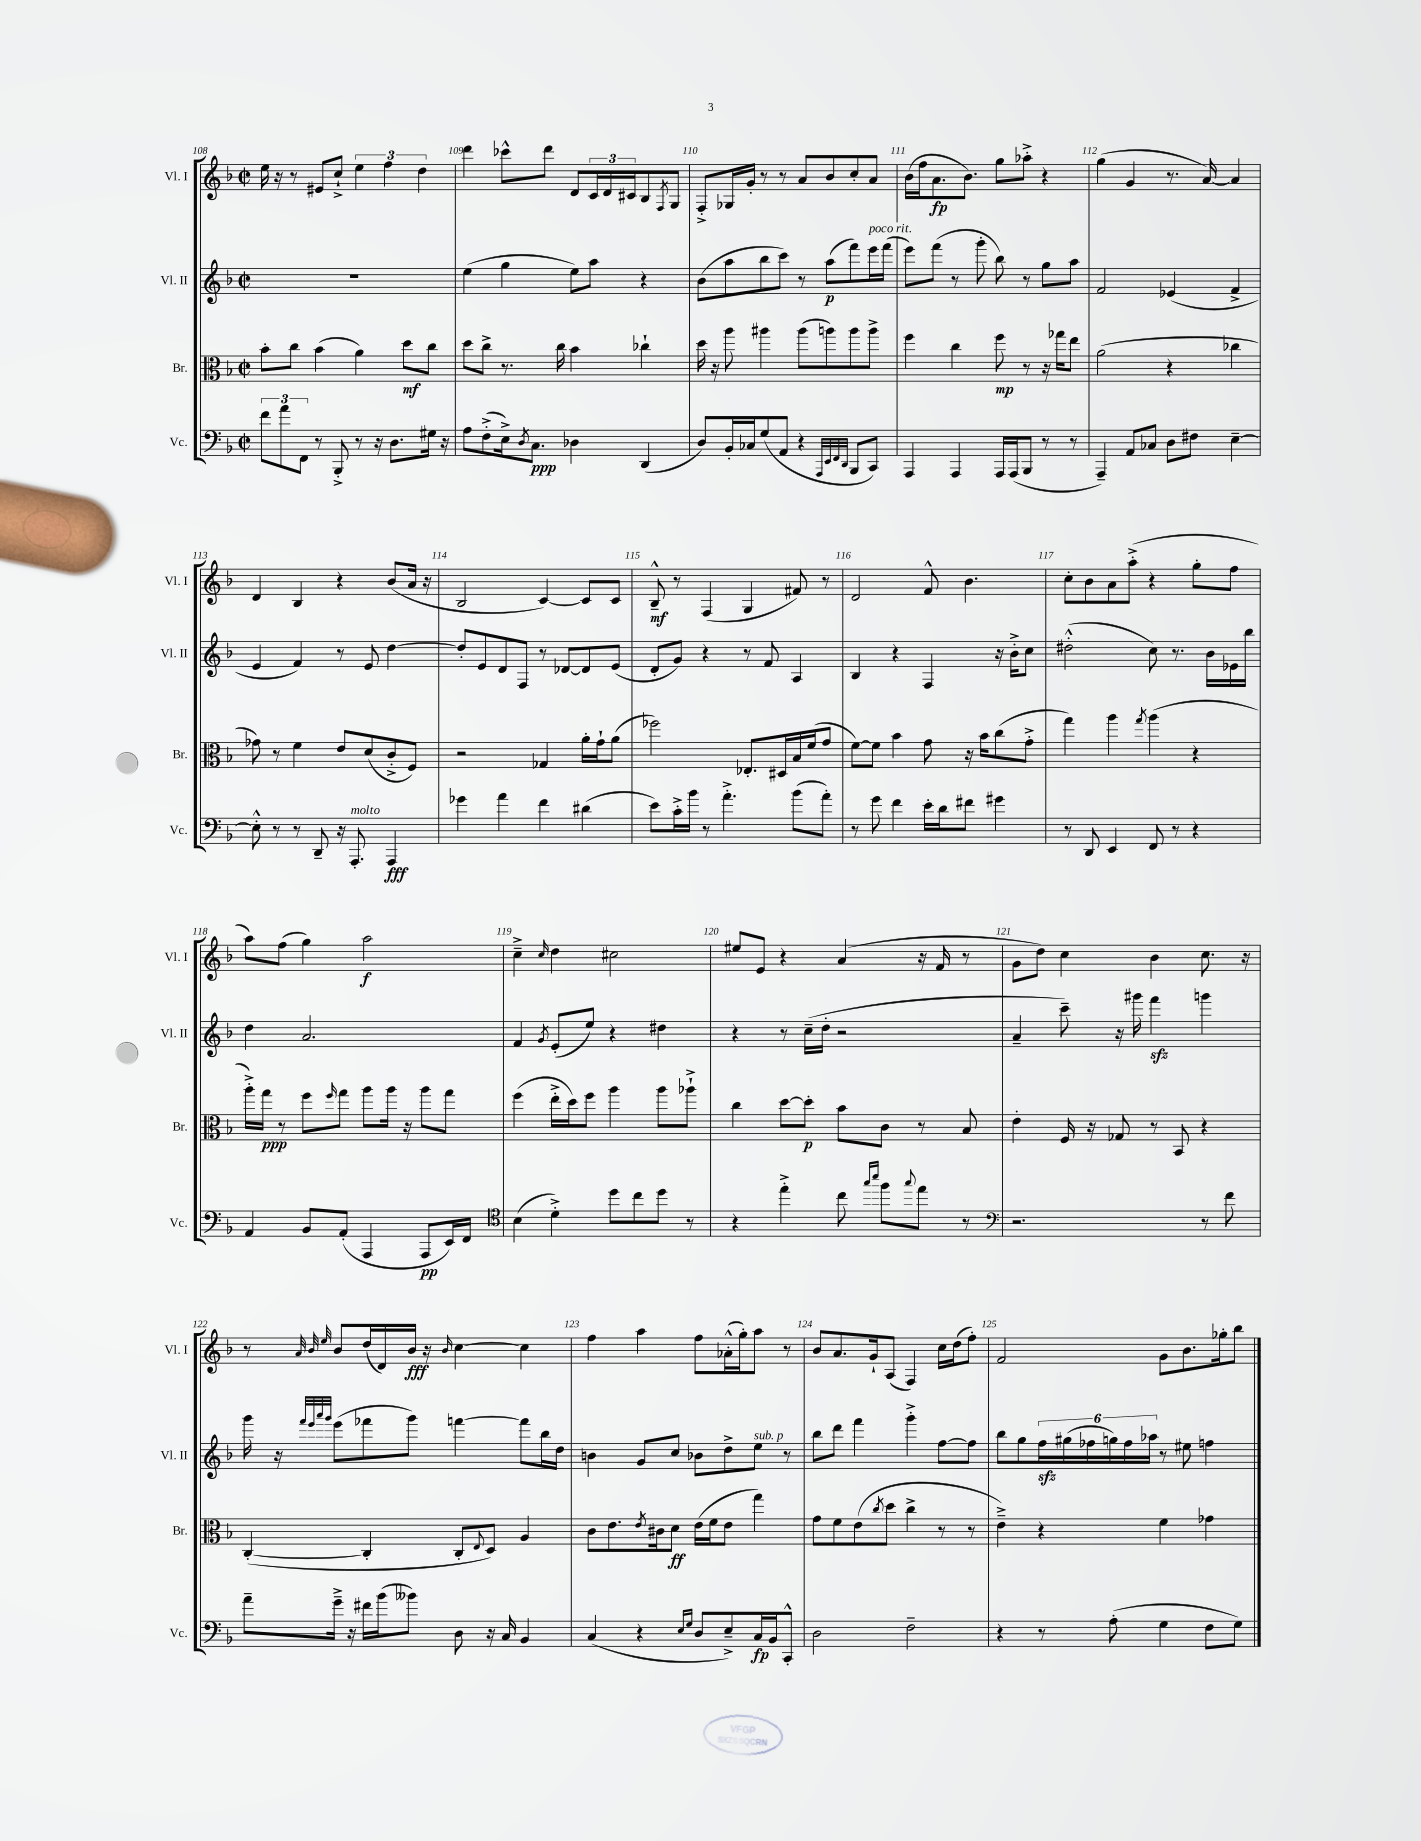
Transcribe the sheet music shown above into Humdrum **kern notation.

**kern	**kern	**kern	**kern
*staff4	*staff3	*staff2	*staff1
*clefF4	*clefC3	*clefG2	*clefG2
*k[b-]	*k[b-]	*k[b-]	*k[b-]
*M2/2	*M2/2	*M2/2	*M2/2
*met(c|)	*met(c|)	*met(c|)	*met(c|)
12f	8b-'	1r	16ee
.	.	.	16r
12a	.	.	.
.	8cc	.	8r
12FF	.	.	.
8r	(4b-	.	8e#
8BBB-'^	.	.	8cc`^
8r	4a)	.	6ee
16r	.	.	.
.	.	.	6ff
8.D	.	.	.
.	8dd	.	.
.	.	.	6dd
16G#	8cc	.	.
16r	.	.	.
=	=	=	=
8A	8dd	(4ee	4ddd
(8F'^	8cc^	.	.
16E^)	8.r	4gg	8ccc-^^
8qD	.	.	.
8.C	.	.	.
.	.	.	8ddd
.	16cc	.	.
4D-	4b-	8ee)	8d
.	.	8aa	24c
.	.	.	24d
.	.	.	24c#
(4DD	4cc-`	4r	8B-
.	.	.	8qF
.	.	.	8G
=	=	=	=
8D)	16dd	(8b-	8F'^
.	16r	.	.
16BB-'	8aa	8aa	16G-
16C-	.	.	16g'
(8G	4aa#	8bb-	8r
8AA	.	8ccc)	8r
4r	(8aa#	8r	8a
.	8aa)	(8aa	8b-
32qqAAA	.	.	.
32qqEE	.	.	.
32qqFF	.	.	.
32qqDD	.	.	.
8BBB-	8aa	8fff)	8cc'
8CC)	8aa^	16eee	8a
.	.	(16fff	.
=	=	=	=
4AAA	4ff	8eee)	(16b-
.	.	.	16ff
.	.	(8fff	8.a
4AAA	4cc	8r	.
.	.	.	8.b-)
.	.	8ggg'	.
16AAA	8ff	8bb-)	8gg
(16AAA	.	.	.
8BBB-	8r	8r	8aa-'^
8r	16r	8gg	4r
.	16gg-	.	.
8r	8ee	8aa	.
=	=	=	=
4AAA~)	(2a	2f	(4gg
8AA	.	.	4g
8C-	.	.	.
8D	4r	(4e-	8.r
8F#	.	.	.
.	.	.	[16a)
[4E~	4cc-	4f^	4a]
=	=	=	=
8E'^^]	8g-)	4e	4d
8r	8r	.	.
8r	4f	4f)	4B-
8DD~	.	.	.
16r	8e	8r	4r
8.AAA'	.	.	.
.	(8d	8e	.
4AAA	8c'^	[4dd	(8b-
.	8F)	.	16a
.	.	.	16r
=	=	=	=
4g-	2r	8dd']	2B-
.	.	8e	.
4a	.	8d	.
.	.	8F	.
4f	4G-	8r	[4c)
.	.	[8d-	.
(4d#	16a'	8d-]	8c]
.	16g`	.	.
.	(8a	(8e	8c
=	=	=	=
8e)	2ff-)	8d'	8B-~^^
16c'^	.	8g)	8r
16b-	.	.	.
8r	.	4r	(4F
4.a'^	.	.	.
.	8.E-'	8r	4G
.	.	8f	.
.	16D#	.	.
(8b-	16B-	4A	8f#)
.	(16f	.	.
8a')	8g	.	8r
=	=	=	=
8r	[8f)	4B-	2d
8g	8f]	.	.
4f	4b-	4r	.
16e'	8g	4F	8f^^
16d	.	.	.
8f#	16r	.	4.b-
.	16b-	.	.
4g#	(8cc	16r	.
.	.	16b-'^	.
.	8g'^	8cc	.
=	=	=	=
8r	4gg)	(2dd#'^^	8cc'
8DD	.	.	8b-
4EE	4aa	.	8a
.	.	.	(8aa'^
.	8qgg	.	.
8FF	(4aa	8cc)	4r
8r	.	8.r	.
4r	4r	.	8gg'
.	.	16b-	.
.	.	16e-	8ff
.	.	16bb-	.
=	=	=	=
4AA	16aa'^)	4dd	8aa)
.	16gg	.	.
.	8r	.	(8ff
8BB-	8ff	2.a	4gg)
.	16qqff	.	.
(8AA'	8gg	.	.
4AAA	8aa	.	2aa
.	16aa	.	.
.	16r	.	.
8AAA	8aa	.	.
16EE)	8gg	.	.
16FF	.	.	.
=	=	=	=
*clefC4	*	*	*
(4B-	(4ff	4f	4cc~^
.	.	8qg	16qqcc
4d'^)	16ee'^	(8e'	4dd
.	16dd)	.	.
.	8ff	8ee)	.
8dd	4aa	4r	2cc#
8cc	.	.	.
8dd	8aa	4dd#	.
8r	8aa-`^	.	.
=	=	=	=
4r	4cc	4r	8ee#
.	.	.	8e
4ee'^	[8dd	8r	4r
.	8dd']	(16cc~	.
.	.	16dd'	.
8cc	8b-	2r	(4a
16qqgg	.	.	.
16qqbb-	.	.	.
8ff	8c	.	.
8qqgg	.	.	.
8ee	8r	.	16r
.	.	.	16f
8r	8B-	.	8r
=	=	=	=
*clefF4	*	*	*
2.r	4e'	4a~	8g
.	.	.	8dd)
.	16F	8ccc~)	4cc
.	16r	.	.
.	8G-	16r	.
.	.	16ggg#	.
.	8r	4fff	4b-
.	8BB-	.	.
8r	4r	4ggg	8.cc
8f	.	.	.
.	.	.	16r
=	=	=	=
8a~	([4C'	16ggg	8r
.	.	16r	.
.	.	32qqfff	.
.	.	32qqeee	32qqa
.	.	32qqaaa	32qqb-
.	.	32qqggg	32qqee
16g~^	.	(8eee	8b-
16r	.	.	.
16f#	4C']	8fff-	(16dd
(16b-	.	.	16d)
8b--)	.	8ggg)	16b-
.	.	.	16r
.	.	.	16qqb-
8D	8C'	[4fff	[4cc
.	8qqE	.	.
16r	8D)	.	.
16C	.	.	.
4BB-	4A	8fff]	4cc]
.	.	16bb-	.
.	.	16dd	.
=	=	=	=
(4C	8c	4b	4ff
.	8.e	.	.
4r	.	8g	4aa
.	8qe	.	.
.	16c#	.	.
.	8d	8cc	.
16qqE	.	.	.
16qqG	.	.	.
8D	(16e	8b-	8ff
.	16f	.	.
8E~^)	8e	8dd^	(16a-'^^
.	.	.	16gg')
16C	4gg)	8ee	8aa
16BB-	.	.	.
8CC'^^	.	8r	8r
=	=	=	=
2D	8g	8bb-	8b-
.	8f	8ddd	8.a
.	(8e	4fff	.
.	.	.	16g`
.	8qcc	.	.
.	8dd	.	(8A
2F~	4cc^	4ggg'^	4F)
.	8r	[8ff	16cc
.	.	.	(16dd
.	8r	8ff]	8ff')
=	=	=	=
4r	4e~^)	8bb-	2f
.	.	8gg	.
8r	4r	24ff	.
.	.	(24gg#	.
.	.	24ff-	.
(8A'	.	24gg)	.
.	.	24ff-	.
.	.	24aa-	.
4G	4f	8r	8g
.	.	8ee#	8.b-
8F	4g-	4ff	.
.	.	.	16gg-'
8G)	.	.	8bb-
==	==	==	==
*-	*-	*-	*-
